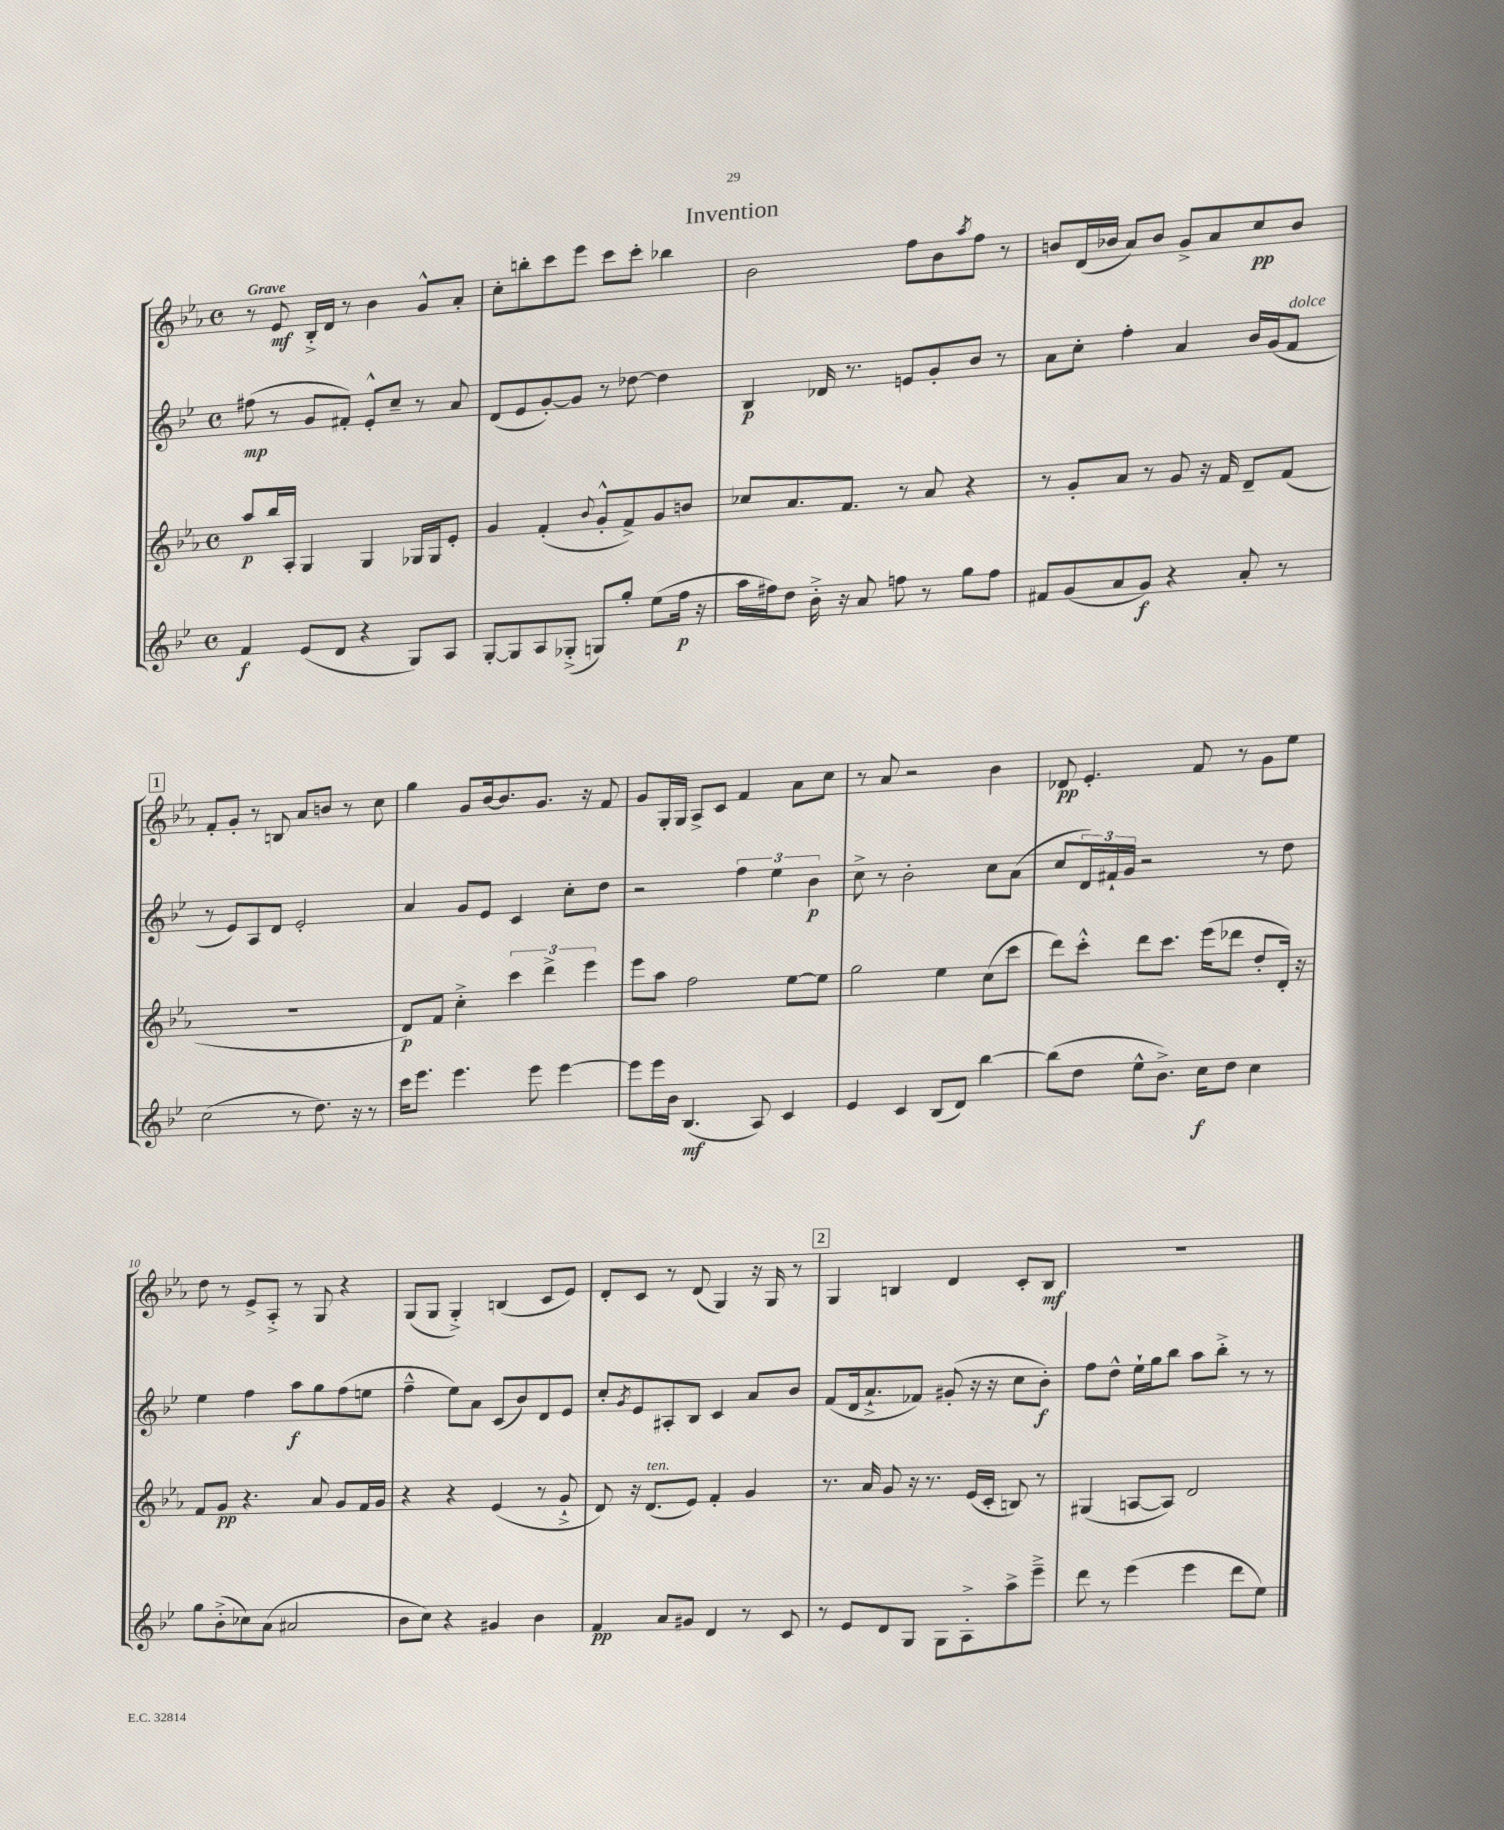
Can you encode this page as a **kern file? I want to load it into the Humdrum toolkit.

**kern	**dynam	**kern	**dynam	**kern	**dynam	**kern	**dynam
*part4	*part4	*part3	*part3	*part2	*part2	*part1	*part1
*staff4	*staff4	*staff3	*staff3	*staff2	*staff2	*staff1	*staff1
*clefG2	*	*clefG2	*	*clefG2	*	*clefG2	*
*k[b-e-]	*	*k[b-e-a-]	*	*k[b-e-]	*	*k[b-e-a-]	*
*M4/4	*	*M4/4	*	*M4/4	*	*M4/4	*
*met(c)	*	*met(c)	*	*met(c)	*	*met(c)	*
=1	=1	=1	=1	=1	=1	=1	=1
!	!	!	!	!	!	!LO:TX:a:B:t=Grave	!
4f/	f	8aa-/L	p	(8ff#X\	mp	8r	.
.	.	16bb-/L	.	8r	.	8e-/	mf
.	.	16A-'/JJ	.	.	.	.	.
(8e-/L	.	4G/	.	8g/L	.	16B-'^/LL	.
.	.	.	.	.	.	16d/JJ	.
8d/J	.	.	.	8f#X'/J)	.	8r	.
4r	.	4G/	.	8e-'^^/L	.	4b-\	.
.	.	.	.	8cc~/J	.	.	.
8G/L)	.	16G-X/LL	.	8r	.	8g^^/L	.
.	.	16G-/J	.	.	.	.	.
8A/J	.	8e-'/J	.	8a/	.	8a-'/J	.
=2	=2	=2	=2	=2	=2	=2	=2
[8G'/L	.	4g/	.	(8d/L	.	8cc'\L	.
8G/]	.	.	.	8e-/	.	8bbn'\	.
8A/	.	(4f'/	.	[8g'/)	.	8ccc\	.
(8G-X'^/J	.	.	.	8g/J]	.	8eee-\J	.
.	.	8qqb-/	.	.	.	.	.
8Gn/L)	.	8g'^^/L	.	8r	.	8ccc\L	.
8gg'/J	.	8f^/)	.	[8dd-X\	.	8ccc'\J	.
(8ee-\L	.	8g/	.	4dd-\]	.	4bb-X\	.
16ff\Jk	p	8bn/J	.	.	.	.	.
16r	.	.	.	.	.	.	.
=3	=3	=3	=3	=3	=3	=3	=3
16aa\LL	.	8cc-X/L	.	4B-/	p	2b-\	.
16ff#X\J)	.	.	.	.	.	.	.
8dd\J	.	8.a-/	.	.	.	.	.
16b-'^\	.	.	.	16d-X/	.	.	.
16r	.	8.f/J	.	8.r	.	.	.
8a/	.	.	.	.	.	.	.
8ffn\	.	8r	.	8en/L	.	8ff\L	.
8r	.	8a-/	.	8g'/	.	8b-\	.
.	.	.	.	.	.	8qaa-/	.
8gg\L	.	4r	.	8b-/J	.	8ff\J	.
8ff\J	.	.	.	8r	.	8r	.
=4	=4	=4	=4	=4	=4	=4	=4
8f#X/L	.	8r	.	8a\L	.	8bn/L	.
(8g/	.	8g'/L	.	8cc'\J	.	(16d/L	.
.	.	.	.	.	.	16b-X/JJ	.
8a/	.	8a-/J	.	4ff'\	.	8a-/L)	.
8g/J)	f	8r	.	.	.	8b-/J	.
4r	.	8g/	.	4a/	.	8g^/L	.
.	.	16r	.	.	.	8a-/	.
.	.	16f/	.	.	.	.	.
8a'/	.	8d~/L	.	16b-/LL	.	8cc/	pp
.	.	.	.	(16g/J	.	.	.
!	!	!	!	!LO:TX:a:i:t=dolce	!	!	!
8r	.	(8f/J	.	8f/J	.	8b-/J	.
!!LO:LB:g=z
!!LO:REH:place=s1:t=1
=5	=5	=5	=5	=5	=5	=5	=5
(2cc\	.	1r	.	8r	.	8f'/L	.
.	.	.	.	8e-/L)	.	8g'/J	.
.	.	.	.	8A/	.	8r	.
.	.	.	.	8d/J	.	8Bn/	.
8r	.	.	.	2e-'/	.	8a-/L	.
8.dd\)	.	.	.	.	.	8bn/J	.
.	.	.	.	.	.	8r	.
16r	.	.	.	.	.	.	.
8r	.	.	.	.	.	8cc\	.
=6	=6	=6	=6	=6	=6	=6	=6
16ccc\KL	.	8d/L)	p	4a/	.	4gg\	.
8.eee-\J	.	.	.	.	.	.	.
.	.	8f/J	.	.	.	.	.
4.eee-\	.	4cc'^\	.	8g/L	.	8g/L	.
.	.	.	.	8e-/J	.	[16b-/k	.
.	.	.	.	.	.	8.b-/]	.
.	.	6ccc\	.	4c/	.	.	.
8eee-\	.	.	.	.	.	8.g/J	.
.	.	6ddd^\	.	.	.	.	.
[4eee-\	.	.	.	8cc'\L	.	.	.
.	.	.	.	.	.	16r	.
.	.	6eee-\	.	.	.	.	.
.	.	.	.	8dd\J	.	8f/	.
=7	=7	=7	=7	=7	=7	=7	=7
8eee-\L]	.	8eee-\L	.	2r	.	8g/L	.
16eee-\L	.	8aa-\J	.	.	.	16G'/L	.
16b-\JJ	.	.	.	.	.	16G/JJ	.
(4.B-/	mf	2ff\	.	.	.	8A-^/L	.
.	.	.	.	.	.	8c/J	.
.	.	.	.	6ff\	.	4f/	.
8A/)	.	.	.	.	.	.	.
.	.	.	.	6ee-\	.	.	.
4c/	.	[8ee-\L	.	.	.	8a-\L	.
.	.	.	.	6b-\	p	.	.
.	.	8ee-\J]	.	.	.	8cc\J	.
=8	=8	=8	=8	=8	=8	=8	=8
4e-/	.	2gg\	.	8cc^\	.	8r	.
.	.	.	.	8r	.	8a-/	.
4c/	.	.	.	2b-'\	.	2r	.
(8B-/L	.	4ee-\	.	.	.	.	.
8d/J)	.	.	.	.	.	.	.
[4bb-\	.	(8cc\L	.	8cc\L	.	4b-\	.
.	.	8ccc\J	.	(8a\J	.	.	.
=9	=9	=9	=9	=9	=9	=9	=9
(8bb-\L]	.	8ddd\L)	.	8cc/L	.	8d-X/	pp
8dd\J	.	8ccc'^^\J	.	24d/L)	.	4.e-'/	.
.	.	.	.	24f#X`/	.	.	.
.	.	.	.	24g/JJ	.	.	.
8ee-^^\L	.	8ddd\L	.	2r	.	.	.
8.b-^\J)	.	8.ccc\J	.	.	.	.	.
.	.	.	.	.	.	8f/	.
16cc\KL	f	(16eee-\KL	.	.	.	.	.
8dd\J	.	8ddd-X\J	.	.	.	8r	.
4cc\	.	8dd'/L	.	8r	.	8g\L	.
.	.	16d'/Jk)	.	8dd\	.	8ee-\J	.
.	.	16r	.	.	.	.	.
!!LO:LB:g=z
=10	=10	=10	=10	=10	=10	=10	=10
8gg\L	.	8f/L	.	4ee-\	.	8dd\	.
(8b-'^\	.	8g/J	pp	.	.	8r	.
8cc-X\)	.	4.r	.	4ff\	.	8e-^/L	.
(8a\J	.	.	.	.	.	8A-'^/J	.
2a#X/	.	.	.	8aa\L	f	8r	.
.	.	8a-/	.	8gg\	.	8G/	.
.	.	8g/L	.	(8ff\	.	4r	.
.	.	16f/L	.	8een\J	.	.	.
.	.	16g/JJ	.	.	.	.	.
=11	=11	=11	=11	=11	=11	=11	=11
8b-\L	.	4r	.	4ff~^^\	.	(8G/L	.
8cc\J)	.	.	.	.	.	8G/J	.
4r	.	4r	.	8ee-\L)	.	4G'^/)	.
.	.	.	.	8a\J	.	.	.
4g#X/	.	(4e-/	.	(8c/L	.	(4Bn/	.
.	.	.	.	8b-/)	.	.	.
4b-\	.	8r	.	8d/	.	8c/L	.
.	.	8g`^/	.	8e-/J	.	8e-/J)	.
=12	=12	=12	=12	=12	=12	=12	=12
4f/	pp	8d/)	.	8cc'/L	.	8d'/L	.
.	.	.	.	8qg/	.	.	.
.	.	16r	.	8e-/	.	8c/J	.
!	!	!LO:TX:a:i:t=ten.	!	!	!	!	!
.	.	(8.d/L	.	.	.	.	.
8a/L	.	.	.	8A#X'/	.	8r	.
8g#X/J	.	8e-/J)	.	8B-/J	.	(8d/	.
4d/	.	4f'/	.	4c/	.	4G/)	.
8r	.	4g/	.	8a/L	.	16r	.
.	.	.	.	.	.	16G/	.
8c/	.	.	.	8b-/J	.	8r	.
!!LO:REH:place=s1:t=2
=13	=13	=13	=13	=13	=13	=13	=13
8r	.	8.r	.	(8f/L	.	4G/	.
8e-/L	.	.	.	16d/k	.	.	.
.	.	16a-/	.	8.a`^/	.	.	.
8d/	.	8g/	.	.	.	4Bn/	.
8G/J	.	16r	.	8f-X/J)	.	.	.
.	.	8.r	.	.	.	.	.
8G\L	.	.	.	(8g#X'/	.	4d/	.
8A'^\	.	(16e-/LL	.	16r	.	.	.
.	.	16c'/JJ	.	16r	.	.	.
8aa^\	.	8Bn/)	.	8cc\L	.	8c'/L	.
8eee-~^\J	.	8r	.	8b-'\J)	f	8B/J	mf
=14	=14	=14	=14	=14	=14	=14	=14
8ddd\	.	(4G#X/	.	8ff\L	.	1r	.
8r	.	.	.	8dd^^\J	.	.	.
(4eee-\	.	[8An/L	.	16ee-`\LL	.	.	.
.	.	.	.	16gg\J	.	.	.
.	.	8A/J])	.	8bb-\J	.	.	.
4eee-\	.	2d/	.	8aa\L	.	.	.
.	.	.	.	8bb-'^\J	.	.	.
8ddd\L	.	.	.	8r	.	.	.
8ee-\J)	.	.	.	8r	.	.	.
==	==	==	==	==	==	==	==
*-	*-	*-	*-	*-	*-	*-	*-
